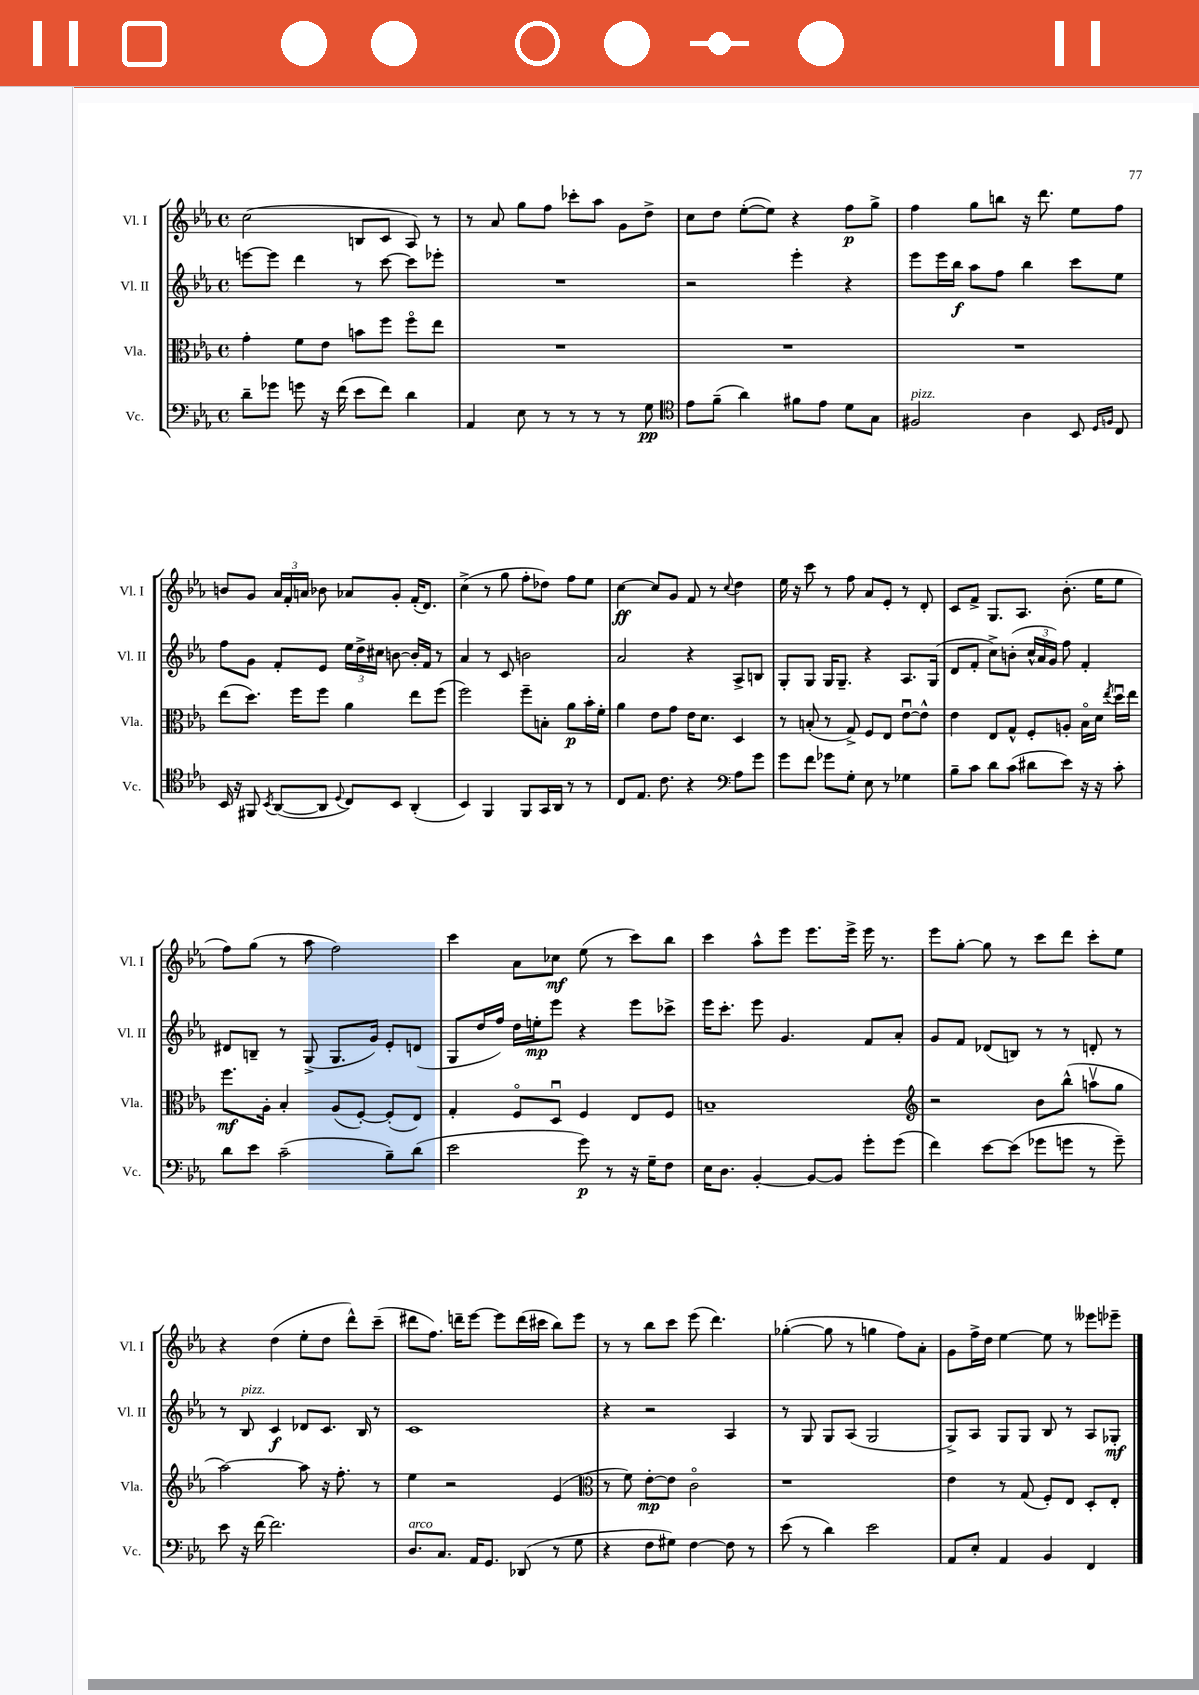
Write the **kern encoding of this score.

**kern	**dynam	**kern	**dynam	**kern	**dynam	**kern	**dynam
*part4	*part4	*part3	*part3	*part2	*part2	*part1	*part1
*staff4	*staff4	*staff3	*staff3	*staff2	*staff2	*staff1	*staff1
*I"Vc.	*	*I"Vla.	*	*I"Vl. II	*	*I"Vl. I	*
*I'Vc.	*	*I'Vla.	*	*I'Vl. II	*	*I'Vl. I	*
*clefF4	*	*clefC3	*	*clefG2	*	*clefG2	*
*k[b-e-a-]	*	*k[b-e-a-]	*	*k[b-e-a-]	*	*k[b-e-a-]	*
*M4/4	*	*M4/4	*	*M4/4	*	*M4/4	*
*met(c)	*	*met(c)	*	*met(c)	*	*met(c)	*
=99	=99	=99	=99	=99	=99	=99	=99
8d~\L	.	4g'\	.	[8eeen\L	.	(2cc\	.
8g-X\J	.	.	.	8eee\J]	.	.	.
8gn\	.	8f\L	.	4ddd\	.	.	.
16r	.	8e-\J	.	.	.	.	.
(16f\	.	.	.	.	.	.	.
8e-\L	.	8bn\L	.	8r	.	8Bn/L	.
8f\J)	.	8ff\J	.	[8ccc\	.	8c/J	.
4d\	.	8ff\L	.	8ccc\L]	.	8A-/)	.
.	.	8ee-\J	.	8eee-X'\J	.	8r	.
=100	=100	=100	=100	=100	=100	=100	=100
4AA-/	.	1r	.	1r	.	8r	.
.	.	.	.	.	.	8a-/	.
8E-\	.	.	.	.	.	8gg\L	.
8r	.	.	.	.	.	8ff\J	.
8r	.	.	.	.	.	8ccc-X'\L	.
8r	.	.	.	.	.	8aa-\J	.
8r	.	.	.	.	.	8g\L	.
8G\	pp	.	.	.	.	8dd^\J	.
=101	=101	=101	=101	=101	=101	=101	=101
*clefC4	*	*	*	*	*	*	*
8e-\L	.	1r	.	2r	.	8cc\L	.
(8f~\J	.	.	.	.	.	8dd\J	.
4a-\)	.	.	.	.	.	([8ee-'\L	.
.	.	.	.	.	.	8ee-\J])	.
8f#X\L	.	.	.	4eee-'\	.	4r	.
8e-\J	.	.	.	.	.	.	.
8d\L	.	.	.	4r	.	8ff\L	p
8G\J	.	.	.	.	.	8gg^\J	.
=102	=102	=102	=102	=102	=102	=102	=102
!LO:TX:a:i:t=pizz.	!	!	!	!	!	!	!
2F#X/	.	1r	.	8eee-\L	.	4ff\	.
.	.	.	.	16eee-\L	.	.	.
.	.	.	.	16bb-\JJ	f	.	.
.	.	.	.	8aa-\L	.	8gg\L	.
.	.	.	.	8ff\J	.	8bbn\J	.
4A-\	.	.	.	4bb-\	.	16r	.
.	.	.	.	.	.	8.ddd\	.
8BB-/	.	.	.	8ccc\L	.	8ee-\L	.
16qqD/LL	.	.	.	.	.	.	.
16qqFn/JJ	.	.	.	.	.	.	.
8C/	.	.	.	8ee-\J	.	8ff\J	.
!!LO:LB:g=z
=103	=103	=103	=103	=103	=103	=103	=103
16BB-/	.	(8ee-\L	.	8ff\L	.	8bn/L	.
16r	.	.	.	.	.	.	.
8FF#X/	.	8.dd\J)	.	8g\J	.	8g/J	.
8qBB-/	.	.	.	.	.	.	.
([8AA-/L	.	.	.	8f'/L	.	24a-/LL	.
.	.	.	.	.	.	24f'/	.
.	.	16ff\KL	.	.	.	.	.
.	.	.	.	.	.	24an/JJ	.
8AA-/J]	.	8ff\J	.	8e-/J	.	8b-X\	.
8qqD/	.	.	.	.	.	.	.
8C/L)	.	4a-\	.	24ee-\LL	.	8a-X/L	.
.	.	.	.	24dd^\	.	.	.
.	.	.	.	24cc#X\JJ	.	.	.
8BB-/J	.	.	.	[8bn\	.	8g'/J	.
(4AA-'/	.	8ee-\L	.	16b'/LL]	.	(16f'/KL	.
.	.	.	.	16f/JJ	.	8.d/J)	.
.	.	(8ff\J	.	8r	.	.	.
=104	=104	=104	=104	=104	=104	=104	=104
4BB-/)	.	2ff\)	.	4a-/	.	(4cc^\	.
4FF/	.	.	.	8r	.	8r	.
.	.	.	.	8c/	.	8gg\	.
8FF/L	.	8ff~\L	.	2bn\	.	8ff'\L	.
16GG/L	.	8Bn'\J	.	.	.	8dd-X\J)	.
16AA-/JJ	.	.	.	.	.	.	.
8r	.	8a-\L	p	.	.	8ff\L	.
8r	.	16b-'\L	.	.	.	8ee-\J	.
.	.	16f'\JJ	.	.	.	.	.
=105	=105	=105	=105	=105	=105	=105	=105
8C/L	.	4a-\	.	2a-/	.	[4cc\	ff
8.E-/J	.	.	.	.	.	.	.
.	.	8e-\L	.	.	.	8cc/L]	.
8.c\	.	.	.	.	.	.	.
.	.	8g\J	.	.	.	8g/J	.
4r	.	16e-\KL	.	4r	.	8f/	.
.	.	8.d\J	.	.	.	.	.
.	.	.	.	.	.	8r	.
*clefF4	*	*	*	*	*	*	*
.	.	.	.	.	.	8qqcc/	.
8A-\L	.	4D/	.	8A-^/L	.	4dd\	.
8g\J	.	.	.	8Bn/J	.	.	.
=106	=106	=106	=106	=106	=106	=106	=106
8g\L	.	8r	.	8G'/L	.	16ee-\	.
.	.	.	.	.	.	16r	.
8f\J	.	(8Bn'/	.	8G/J	.	8ccc\	.
8g-X\L	.	8r	.	16G/KL	.	8r	.
.	.	.	.	8.G~/J	.	.	.
8G'\J	.	8G^/)	.	.	.	8ff\	.
8E-\	.	8F/L	.	4r	.	8a-/L	.
8r	.	8E-/J	.	.	.	8e-'/J	.
4G-X\	.	[8e-u\L	.	8.A-/L	.	8r	.
.	.	8e-^^\J]	.	.	.	8d'/	.
.	.	.	.	(16G/Jk	.	.	.
=107	=107	=107	=107	=107	=107	=107	=107
8B-~\L	.	4e-\	.	8d/L	.	8c/L	.
8c\J	.	.	.	8f'/J	.	8f^/J	.
8d\L	.	8E-/L	.	8cc^\L)	.	8.G/L	.
(8c\J	.	8G^^/J	.	(8bn'\J	.	.	.
.	.	.	.	.	.	8.A-/J	.
8d#X\L	.	8F'/L	.	24cc^^/LL	.	.	.
.	.	.	.	24a-/	.	.	.
.	.	.	.	24g/JJ)	.	.	.
8e-\J)	.	8An'/J	.	8ff\	.	(8.b-'\	.
16r	.	16B-\LL	.	4f'/	.	.	.
16r	.	16d\JJ	.	.	.	16ee-\KL	.
.	.	8qee-/	.	.	.	.	.
8c'\	.	16ddu\LL	.	.	.	8ee-\J	.
.	.	16ee-\JJ	.	.	.	.	.
!!LO:LB:g=z
=108	=108	=108	=108	=108	=108	=108	=108
8d\L	.	8.ff\L	mf	8d#X/L	.	8ff\L)	.
8e-\J	.	.	.	8Bn~/J	.	(8gg\J	.
.	.	16A-'\Jk	.	.	.	.	.
(2c~\	.	4B-'/	.	8r	.	8r	.
.	.	.	.	(8G^/	.	8aa-\	.
.	.	(8A-/L	.	8.G/L	.	2ff\)	.
.	.	[8F'/J)	.	.	.	.	.
.	.	.	.	16g/Jk)	.	.	.
8B-~\L)	.	(8F'/L]	.	8e-'/L	.	.	.
(8d\J	.	8E-/J)	.	(8dn/J	.	.	.
=109	=109	=109	=109	=109	=109	=109	=109
2e-\	.	4G'/	.	8G/L	.	4ccc\	.
.	.	.	.	16dd/L	.	.	.
.	.	.	.	16ff/JJ)	.	.	.
.	.	8F/L	.	16dd\LL	.	8a-\L	.
.	.	.	.	16een'\J	mp	.	.
.	.	8Du/J	.	8eee-\J	.	8cc-X\J	mf
8g\)	p	4F/	.	4r	.	(8ee-\	.
8r	.	.	.	.	.	8r	.
16r	.	8E-/L	.	8eee-\L	.	8ccc\L)	.
16G~\KL	.	.	.	.	.	.	.
8F\J	.	8F/J	.	8ccc-X^\J	.	8bb-\J	.
=110	=110	=110	=110	=110	=110	=110	=110
16E-\KL	.	1Bn~	.	16eee-\KL	.	4ccc\	.
8.D\J	.	.	.	8.ccc'\J	.	.	.
[4BB-'/	.	.	.	8eee-\	.	8aa-^^\L	.
.	.	.	.	4.g/	.	8eee-\J	.
8BB-/L_	.	.	.	.	.	8.eee-\L	.
8BB-/J]	.	.	.	.	.	.	.
.	.	.	.	.	.	16eee-^\Jk	.
8g'\L	.	.	.	8f/L	.	16eee-\	.
.	.	.	.	.	.	8.r	.
(8g\J	.	.	.	8a-'/J	.	.	.
=111	=111	=111	=111	=111	=111	=111	=111
*	*	*clefG2	*	*	*	*	*
4f\)	.	2r	.	8g/L	.	8eee-\L	.
.	.	.	.	8f/J	.	[8gg'\J	.
[8e-\L	.	.	.	(8d-X/L	.	8gg\]	.
(8e-\J]	.	.	.	8Bn/J)	.	8r	.
8g-X\L	.	8b-\L	.	8r	.	8ccc\L	.
8gn\J	.	(8bb-^^\J	.	8r	.	8ddd\J	.
8r	.	8aanv\L	.	8dn'/	.	8ccc'\L	.
8g~\)	.	8gg\J	.	8r	.	8ee-\J	.
!!LO:LB:g=z
=112	=112	=112	=112	=112	=112	=112	=112
8e-\	.	[2aa-\)	.	8r	.	4r	.
!	!	!	!	!LO:TX:a:i:t=pizz.	!	!	!
16r	.	.	.	8B-/	.	.	.
[16f\	.	.	.	.	.	.	.
2.f\]	.	.	.	4c/	f	(4dd\	.
.	.	8aa-\]	.	8d-X/L	.	8ee-'\L	.
.	.	16r	.	8.c/J	.	8dd\J	.
.	.	8.ff'\	.	.	.	.	.
.	.	.	.	.	.	8ddd^^\L)	.
.	.	.	.	16B-/	.	.	.
.	.	8r	.	8r	.	(8ccc~\J	.
=113	=113	=113	=113	=113	=113	=113	=113
!LO:TX:a:i:t=arco	!	!	!	!	!	!	!
8.D/L	.	4ee-\	.	1c	.	8ddd#X\L	.
.	.	.	.	.	.	8.ff\J)	.
8.C/J	.	.	.	.	.	.	.
.	.	2r	.	.	.	.	.
.	.	.	.	.	.	16dddn~\KL	.
16AA-/KL	.	.	.	.	.	[8eee-\J	.
8.GG/J	.	.	.	.	.	.	.
.	.	.	.	.	.	8eee-\L]	.
(8DD-X/	.	.	.	.	.	(16ddd\L	.
.	.	.	.	.	.	16ccc#X\JJ	.
8r	.	(4e-/	.	.	.	8bb-\L)	.
8G\	.	.	.	.	.	8eee-\J	.
=114	=114	=114	=114	=114	=114	=114	=114
*	*	*clefC3	*	*	*	*	*
4r	.	8r	.	4r	.	8r	.
.	.	8f\)	.	.	.	8r	.
8F\L	.	[8e-'\L	mp	2r	.	8bb-\L	.
8G#X\J)	.	8e-\J]	.	.	.	8ccc\J	.
[4F\	.	2c\	.	.	.	(8eee-\	.
.	.	.	.	.	.	4.ddd\)	.
8F\]	.	.	.	4A-/	.	.	.
8r	.	.	.	.	.	.	.
=115	=115	=115	=115	=115	=115	=115	=115
(8e-\	.	1r	.	8r	.	([4gg-X'\	.
8r	.	.	.	8G/	.	.	.
4d\)	.	.	.	8G/L	.	8gg-\]	.
.	.	.	.	(8A-/J	.	8r	.
2e-\	.	.	.	2G/	.	4ggn\	.
.	.	.	.	.	.	8ff\L)	.
.	.	.	.	.	.	8a-'\J	.
=116	=116	=116	=116	=116	=116	=116	=116
8AA-/L	.	4e-\	.	8G^/L)	.	8g\L	.
8E-'/J	.	.	.	8A-/J	.	16ff^\L	.
.	.	.	.	.	.	16dd\JJ	.
4AA-/	.	8r	.	8G/L	.	[4ee-\	.
.	.	(8G/	.	8G/J	.	.	.
4BB-/	.	8F'/L)	.	8B-/	.	8ee-\]	.
.	.	8E-/J	.	8r	.	8r	.
4FF/	.	8D'/L	.	8A-/L	.	8eee--X\L	.
.	.	8E-'/J	.	8G-X'/J	mf	8eee-X~\J	.
==	==	==	==	==	==	==	==
*-	*-	*-	*-	*-	*-	*-	*-
